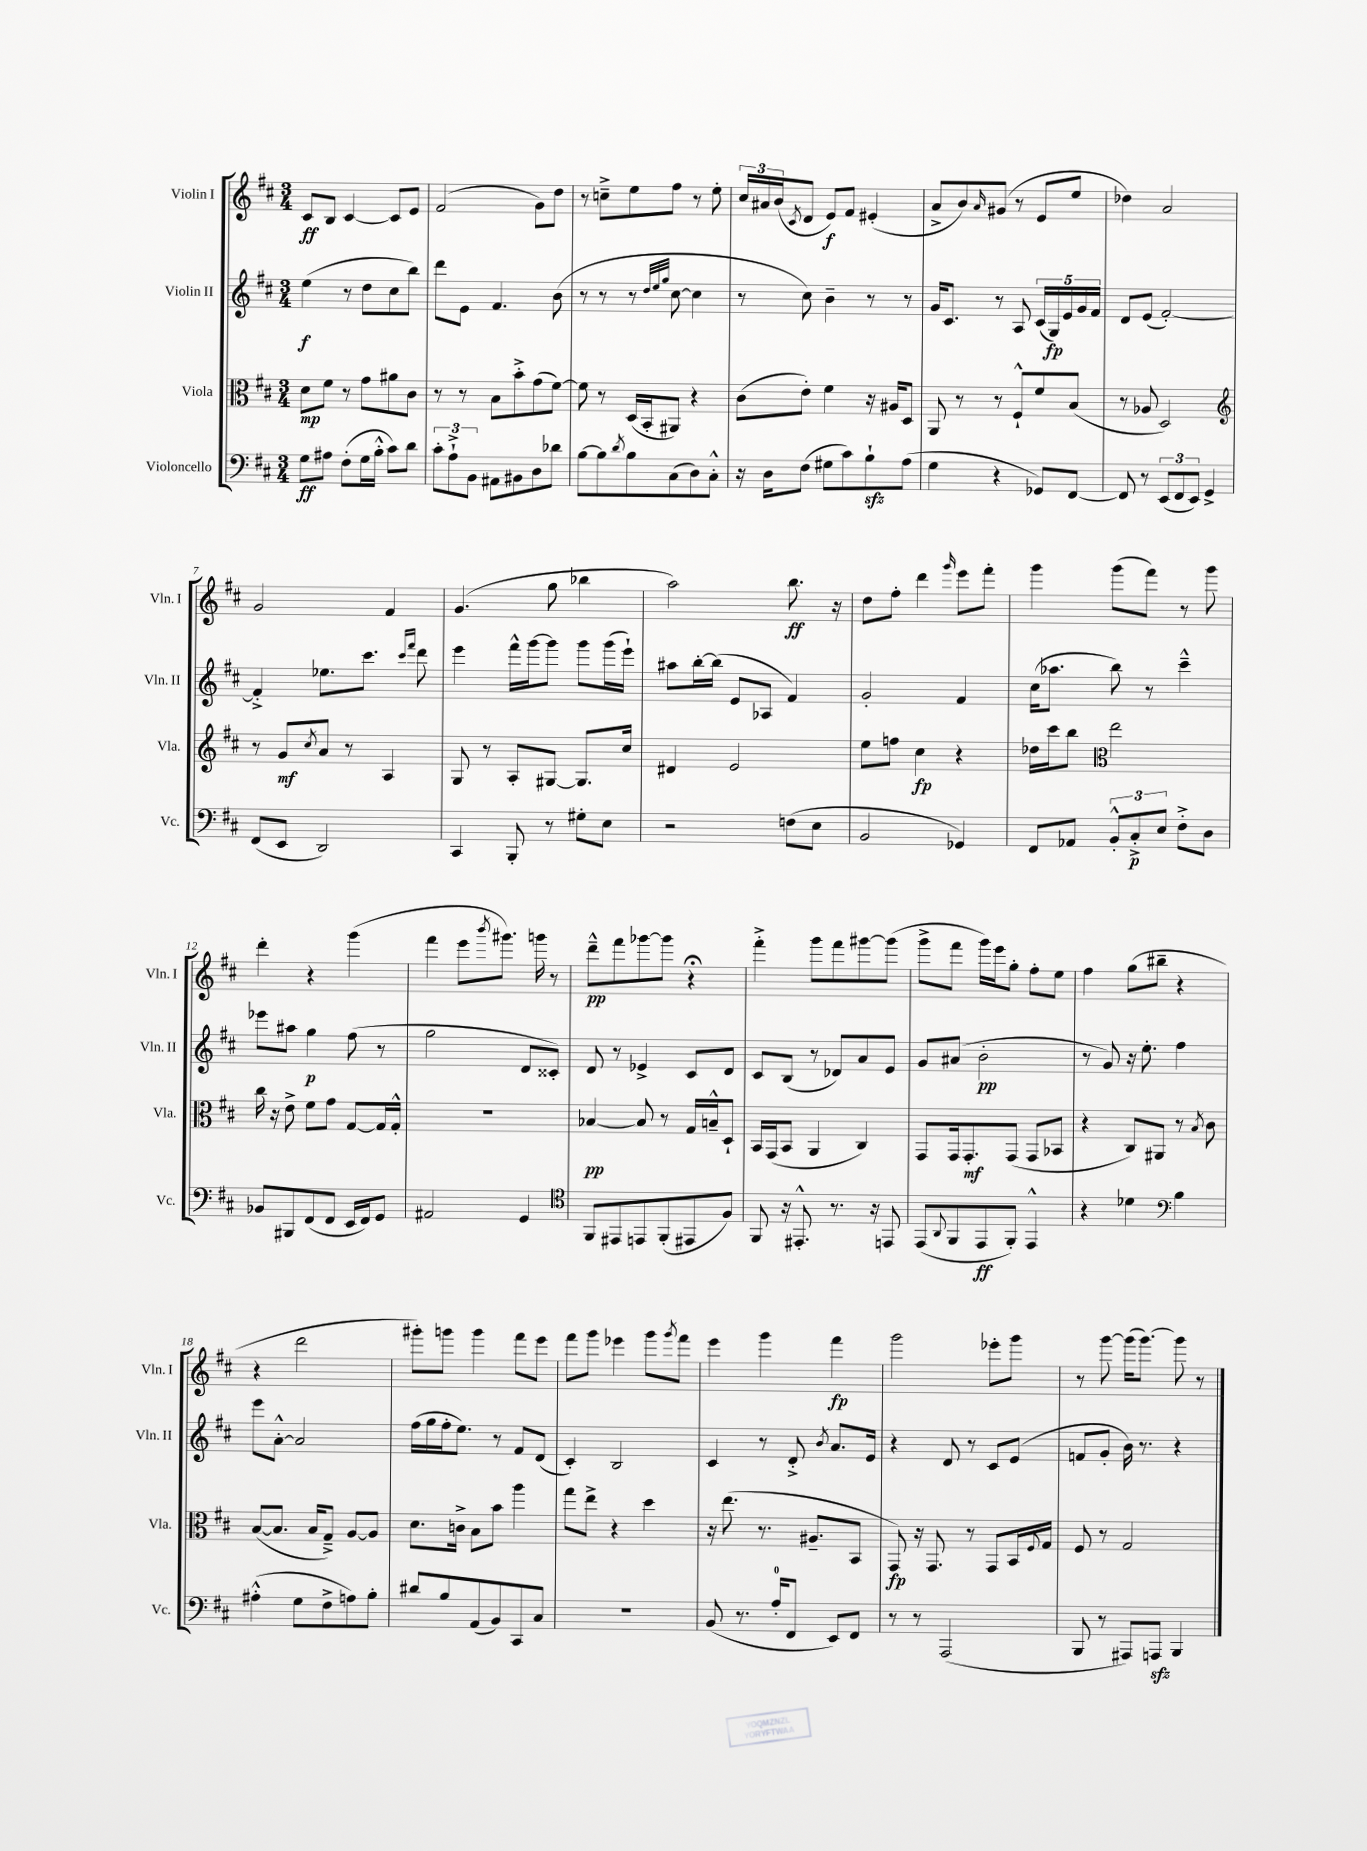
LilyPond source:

<<
\new StaffGroup <<
\new Staff = "s0" \with { instrumentName = "Violin I" shortInstrumentName = "Vln. I" } {
    \clef treble \key d \major \numericTimeSignature \time 3/4
    cis'8\ff b8 cis'4~ cis'8 e'8 |
    fis'2( g'8) d''8 |
    r8 c''8---> e''8 fis''8 r8 e''8-. |
    \tuplet 3/2 { cis''16 ais'16 b'16( } \acciaccatura { cis'8 } d'8 e'8\f) fis'8 eis'4-.( |
    a'8-> b'8) \grace { a'16 } gis'8( r8 e'8 e''8 |
    des''4) a'2 |
    g'2 fis'4 |
    g'4.( g''8 bes''4 |
    a''2) b''8.\ff r16 |
    d''8 fis''8-. d'''4 \grace { g'''16 } e'''8 fis'''8-. |
    g'''4 g'''8( fis'''8) r8 g'''8 |
    d'''4-. r4 g'''4( |
    fis'''4 e'''8 \acciaccatura { b'''8 } gis'''8.) g'''16 r8 |
    d'''8---^\pp fis'''8 ges'''8~ ges'''8 r4\fermata |
    fis'''4-.-> g'''8 fis'''8 gis'''8~ gis'''8( |
    g'''8-> fis'''8 g'''16) e'''16 g''8-. fis''8-. e''8 |
    fis''4 g''8( bis''8-- r4 |
    r4 d'''2 |
    gis'''8-.) g'''8 g'''4 fis'''8 e'''8 |
    fis'''8 g'''8 ees'''4 g'''8 \acciaccatura { g'''8 } fis'''8 |
    e'''4 g'''4 fis'''4\fp |
    g'''2 ees'''8-. g'''8 |
    r8 g'''8~ g'''16( g'''8.~) g'''8 r8 \bar "|." |
}
\new Staff = "s1" \with { instrumentName = "Violin II" shortInstrumentName = "Vln. II" } {
    \clef treble \key d \major \numericTimeSignature \time 3/4
    e''4\f( r8 d''8 cis''8 b''8) |
    d'''8 e'8 fis'4. b'8( |
    r8 r8 r8 \grace { d''32 e''32 g''32 } cis''8~ cis''4 |
    r8 cis''8) b'4-- r8 r8 |
    g'16 cis'8. r8 a8 \tuplet 5/4 { cis'16( g16\fp) e'16 g'16 fis'16 } |
    d'8 e'8( fis'2~-.) |
    fis'4-.-> ees''8. cis'''8. \grace { cis'''16 fis'''16 } d'''8 |
    e'''4 fis'''16-^ g'''16~ g'''8 g'''8 g'''16( e'''16-!) |
    ais''8 b''16~-. b''16( e'8 aes8 fis'4) |
    g'2-. fis'4 |
    cis''16( aes''8. b''8) r8 cis'''4---^ |
    ees'''8 ais''8 g''4\p fis''8( r8 |
    g''2 d'8 cisis'8-.) |
    d'8 r8 ees'4-> cis'8 d'8 |
    cis'8 b8( r8 des'8) a'8 e'8 |
    g'8 ais'8( b'2-.\pp |
    r8 g'8) r16 e''8.-. fis''4 |
    e'''8 a'8~-.-^ a'2 |
    fis''16( g''16 fis''16-. e''8.) r8 fis'8 d'8( |
    cis'4-.) b2 |
    cis'4 r8 d'8-.-> \acciaccatura { b'8 } a'8. e'16 |
    r4 d'8 r8 cis'8 e'8( |
    f'8 g'8-. b'16) r8. r4 \bar "|." |
}
\new Staff = "s2" \with { instrumentName = "Viola" shortInstrumentName = "Vla." } {
    \clef alto \key d \major \numericTimeSignature \time 3/4
    d'8\mp fis'8 r8 g'8 ais'8 cis'8 |
    r8 r8 b8 b'8-.-> g'8( fis'8~) |
    fis'8 r8 d16( b,16-. ais,8) r4 |
    cis'8( e'8-.) fis'4 r16 ais16 d8 |
    a,8 r8 r8 fis8-!-^ fis'8 b8( |
    r8 aes8 d2) |
    \clef treble r8 g'8\mf \acciaccatura { cis''8 } a'8 r8 a4 |
    g8 r8 a8-. gis8~ gis8. cis''16 |
    dis'4 e'2 |
    e''8 f''8 cis''4\fp r4 |
    des''16 cis'''16 b''8 \clef alto e''2 |
    cis''16 r16 e'8-> fis'8 g'8 g8~ g16 g16-.-^ |
    R2. |
    bes4~\pp bes8 r8 g16 b16---^ d8-! |
    b,16 g,16( b,8 a,4 cis4) |
    g,8 g,16 g,8.-.\mf g,8( g,8 bes,8 |
    r4 cis8) ais,8 r8 \acciaccatura { b8 } cis'8 |
    b8~( b8. b16 g8--->) a8~ a8 |
    d'8. c'16-> b8 b'8 a''4 |
    g''8 e''8-> r4 d''4 |
    r16 e''8.( r8. ais8.-- b,8 |
    g,8\fp) r16 g,8. r8 g,8 b,16 \appoggiatura { fis8 } g16 |
    fis8 r8 g2 \bar "|." |
}
\new Staff = "s3" \with { instrumentName = "Violoncello" shortInstrumentName = "Vc." } {
    \clef bass \key d \major \numericTimeSignature \time 3/4
    g8\ff ais8 fis8-.( g16 b16-.-^ cis'8) d'8 |
    \tuplet 3/2 { cis'8-. a8-!-> b,8 } ais,8 bis,8 d8 des'8 |
    b8~ b8 \acciaccatura { d'8 } b8 cis8( d8) cis8-.-^ |
    r16 d16 fis8( gis8 cis'8) b8-!\sfz a8( |
    g4 r4 ges,8) fis,8~ |
    fis,8 r8 \tuplet 3/2 { e,8( fis,8 e,8) } g,4-> |
    fis,8( e,8 d,2) |
    cis,4 b,,8-. r8 gis8-. e8 |
    r2 f8( e8 |
    b,2 ges,4) |
    fis,8 aes,8 \tuplet 3/2 { b,8-.-^ cis8-.->\p e8 } fis8-.-> d8 |
    bes,8 bis,,8 fis,8( fis,8 e,16 fis,16) g,8 |
    ais,2 g,4 |
    \clef tenor fis,8 eis,8 e,8 fis,8-.( eis,8 fis8) |
    fis,8 r16 eis,8.-.-^ r8. r16 e,8 |
    e,8( \appoggiatura { a,8 } fis,8 e,8\ff fis,8-.) e,4-^ |
    r4 des'4 \clef bass b4 |
    ais4-.-^( g8 fis8-> a8) b8-. |
    dis'8 b8 a,8( b,8) cis,8 cis8 |
    R2. |
    b,8( r8. a16-0-. fis,8 e,8) fis,8 |
    r8 r8 a,,2( |
    b,,8 r8 ais,,8) a,,8\sfz b,,4 \bar "|." |
}
>>
>>
